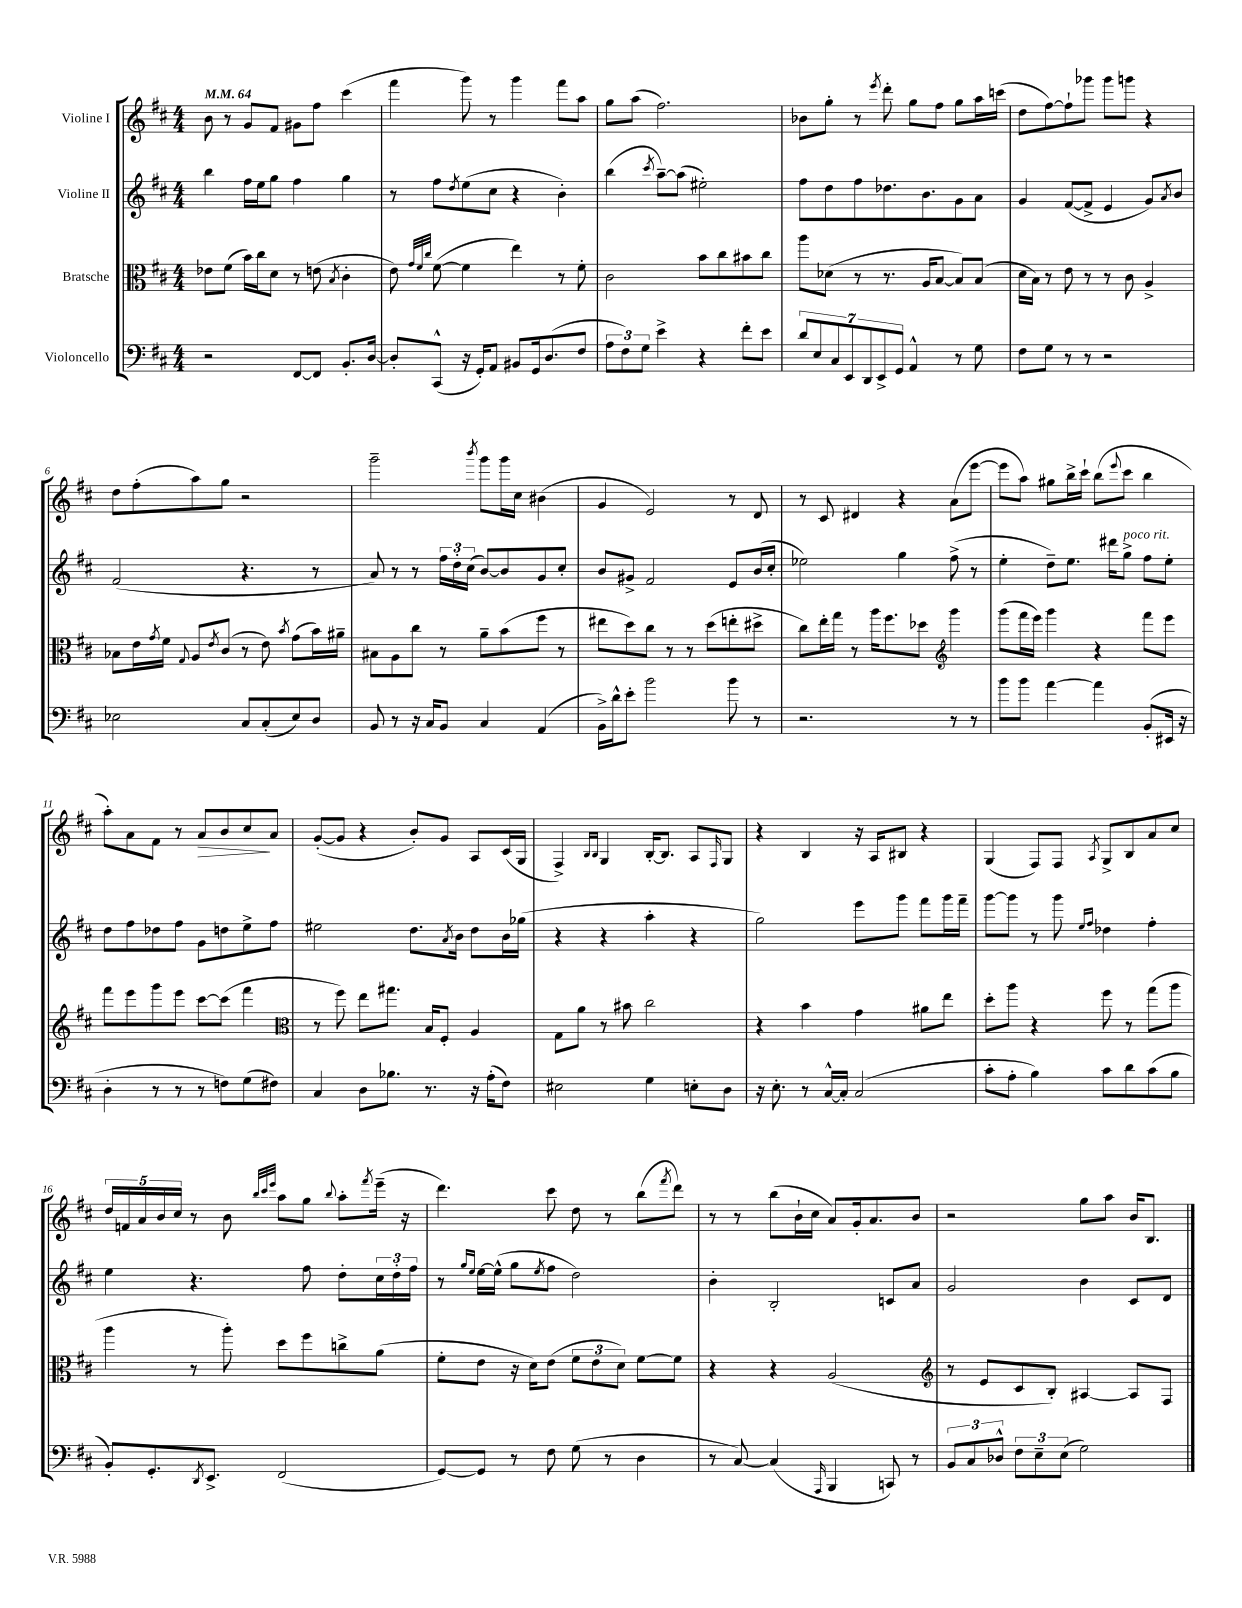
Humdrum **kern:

**kern	**kern	**kern	**kern	**dynam
*part4	*part3	*part2	*part1	*part1
*staff4	*staff3	*staff2	*staff1	*staff1
*I"Violoncello	*I"Bratsche	*I"Violine II	*I"Violine I	*
*clefF4	*clefC3	*clefG2	*clefG2	*
*k[f#c#]	*k[f#c#]	*k[f#c#]	*k[f#c#]	*
*M4/4	*M4/4	*M4/4	*M4/4	*
*MM64	*MM64	*MM64	*MM64	*
=1	=1	=1	=1	=1
2r	8e-X\L	4bb\	8b\	.
.	(8f#\J	.	8r	.
.	16b\LL)	16ff#\LL	8g/L	.
.	16cc#\J	16ee\J	.	.
.	8d\J	8gg\J	8f#/J	.
[8FF#/L	8r	4ff#\	8g#X\L	.
8FF#/J]	(8en\	.	8ff#\J	.
.	8qB/	.	.	.
8.BB'/L	4c#'\	4gg\	(4ccc#\	.
[16D/Jk	.	.	.	.
=2	=2	=2	=2	=2
8D'/L]	8e\)	8r	4fff#\	.
.	32qqg/LLL	.	.	.
.	32qqf#/	.	.	.
.	32qqcc#/JJJ	.	.	.
(8CC#^^/J	([8f#\	8ff#\L	.	.
.	.	8qdd/	.	.
16r	4f#\]	(8ee\	8ggg\)	.
16GG'/KL)	.	.	.	.
8AA/J	.	8cc#\J	8r	.
8BB#X/L	4ee\)	4r	4ggg\	.
16GG/k	.	.	.	.
(8.D/	.	.	.	.
.	8r	4b'\)	8fff#\L	.
8F#/J	8f#'\	.	8aa\J	.
=3	=3	=3	=3	=3
12A\L	2c#\	(4bb\	8gg\L	.
12F#\)	.	.	.	.
.	.	.	(8aa\J	.
12G\J	.	.	.	.
.	.	8qccc#/	.	.
4e^\	.	[8aa~\L)	2.ff#\)	.
.	.	(8aa\J]	.	.
4r	8b\L	2ee#X'\)	.	.
.	8cc#\	.	.	.
8f#'\L	8b#X\	.	.	.
8e\J	8cc#\J	.	.	.
=4	=4	=4	=4	=4
14d/L	8aa\L	8ff#\L	8b-X\L	.
14E/	.	.	.	.
.	(8d-X\J	8dd\	8gg'\J	.
14C#/	.	.	.	.
14EE/	.	.	.	.
.	8r	8ff#\	8r	.
14DD/	.	.	.	.
14EE^/	.	.	.	.
.	.	.	8qeee/	.
.	8.r	8.dd-X\	8ddd'\	.
14GG/J	.	.	.	.
4AA^^/	.	.	8gg\L	.
.	16A/KL	8.b\	.	.
.	[8B/J	.	8ff#\J	.
8r	8B/L])	8g\	8gg\L	.
8G\	(8B/J	8a\J	16aa\L	.
.	.	.	(16cccn\JJ	.
=5	=5	=5	=5	=5
8F#\L	16d\LL	4g/	8dd\L	.
.	16B\JJ)	.	.	.
8G\J	8r	.	[8ff#\)	.
8r	8e\	([8f#/L	8ff#`\]	.
8r	8r	8f#^/J]	8ggg-X\J	.
2r	8r	4e/	8ggg-\L	.
.	8c#\	.	8gggn\J	.
.	4A^/	8g/L)	4r	.
.	.	8qa/	.	.
.	.	8b/J	.	.
!!LO:LB:g=z
=6	=6	=6	=6	=6
2E-X\	8B-X\L	(2f#/	8dd\L	.
.	16e\L	.	(8ff#'\	.
.	8qg/	.	.	.
.	16f#\JJ	.	.	.
.	8qqG/	.	.	.
.	8A/L	.	8aa\)	.
.	8qe/	.	.	.
.	(8c#/J	.	8gg\J	.
8C#/L	8r	4.r	2r	.
(8C#'/	8e\)	.	.	.
.	8qb/	.	.	.
8E-/)	(8g\L	.	.	.
8D/J	16b\L)	8r	.	.
.	16a#X~\JJ	.	.	.
=7	=7	=7	=7	=7
8BB/	8B#X\L	8a/)	2ggg~\	.
8r	8A\	8r	.	.
16r	8cc#\J	8r	.	.
16C#/KL	.	.	.	.
8BB/J	8r	24ff#\LL	.	.
.	.	24dd'\	.	.
.	.	(24cc#\JJ	.	.
.	.	.	8qbbb/	.
4C#/	8a~\L	[8b/L)	8ggg\L	.
.	(8b\	8b/]	16ggg\L	.
.	.	.	16cc#\JJ	.
(4AA/	8ff#\J	8g/	(4b#X\	.
.	8r	8cc#'/J	.	.
=8	=8	=8	=8	=8
16BB^\LL)	8ee#X\L	8b/L	4g/	.
16d^^\J	.	.	.	.
8e'\J	8dd\)	8g#X^/J	.	.
2b\	8cc#\J	2f#/	2e/)	.
.	8r	.	.	.
.	8r	.	.	.
.	(8dd\L	.	.	.
8b\	8een'\	8e/L	8r	.
8r	8dd#X^\J	(16b/L	8d/	.
.	.	16cc#'/JJ	.	.
=9	=9	=9	=9	=9
2.r	8cc#\L)	2ee-X\)	8r	.
.	16ee'\L	.	8c#/	.
.	16gg\JJ	.	.	.
.	8r	.	4d#X/	.
.	16aa\KL	.	.	.
.	8.ff#\	.	.	.
.	.	4gg\	4r	.
.	8dd-X\J	.	.	.
*	*clefG2	*	*	*
8r	4ggg\	(8ff#^\	(8a\L	.
8r	.	8r	[8eee\J	.
=10	=10	=10	=10	=10
8b\L	(8ggg\L	4ee'\	8eee\L]	.
8b\J	16fff#\L	.	8aa\J)	.
.	16eee\JJ)	.	.	.
[4a\	4ggg\	8dd~\L)	8gg#X\L	.
.	.	8.ee\J	16bb^\L	.
.	.	.	16ccc#`\JJ	.
4a\]	4r	.	(8bb\L	.
.	.	16ddd#X\KL	.	.
.	.	.	8qqeee/	.
!	!	!LO:TX:a:i:t=poco rit.	!	!
.	.	8gg^\J	8ccc#\J	.
(8BB'/L	8fff#\L	8ff#\L	4bb\	.
16EE#X/Jk	8eee\J	8ee'\J	.	.
16r	.	.	.	.
!!LO:LB:g=z
=11	=11	=11	=11	=11
4D'\	8fff#\L	8dd\L	8aa'\L)	.
.	8eee\	8ff#\	8a\	.
8r	8ggg\	8dd-X\	8f#\J	.
8r	8eee\J	8ff#\J	8r	.
!	!	!	!	!LO:HP:b
8r	[8ccc#\L	8g\L	8a/L	>
8Fn\L)	(8ccc#\J]	8ddn\	8b/	.
(8G\	4fff#\	8ee^\	8cc#/	.
8F#X\J)	.	8ff#\J	8a/J	]
=12	=12	=12	=12	=12
*	*clefC3	*	*	*
4C#/	8r	2ee#X\	([8g'/L	.
.	8ff#\)	.	8g/J]	.
8D\L	8ee\L	.	4r	.
8.B-X\J	8.gg#X\J	.	.	.
.	.	8.dd\L	8b'/L)	.
8.r	16B/KL	.	.	.
.	8F#'/J	.	8g/J	.
.	.	8qa/	.	.
.	.	16b\Jk	.	.
16r	4A/	8dd\L	8A/L	.
(16A'\KL	.	.	.	.
8F#\J)	.	16b\L	(16c#/L	.
.	.	(16gg-X\JJ	16G/JJ	.
=13	=13	=13	=13	=13
2E#X\	8G\L	4r	4F#^/)	.
.	8a\J	.	.	.
.	.	.	16qqB/LL	.
.	.	.	16qqB/JJ	.
.	8r	4r	4G/	.
.	8b#X\	.	.	.
4G\	2cc#\	4aa'\	[16B'/KL	.
.	.	.	8.B/J]	.
8En'\L	.	4r	8A/L	.
.	.	.	16qqF#/	.
8D\J	.	.	8G/J	.
=14	=14	=14	=14	=14
16r	4r	2gg\)	4r	.
8.E'\	.	.	.	.
8r	4b\	.	4B/	.
[16C#^^/LL	.	.	.	.
16C#'/JJ]	.	.	.	.
(2C#/	4g\	8eee\L	16r	.
.	.	.	16A/KL	.
.	.	8ggg\J	8B#X/J	.
.	8a#X\L	8fff#\L	4r	.
.	8ee\J	16ggg\L	.	.
.	.	16fff#~\JJ	.	.
=15	=15	=15	=15	=15
8c#'\L	8dd'\L	[8ggg\L	(4G/	.
8A'\J	8aa\J	8ggg\J]	.	.
4B\)	4r	8r	8F#/L)	.
.	.	8ggg\	8F#/J	.
.	.	16qqee/LL	.	.
.	.	16qqff#/JJ	8qA/	.
8c#\L	8ff#\	4dd-X\	8G^/L	.
8d\	8r	.	8B/	.
(8c#\	(8gg\L	4ff#'\	8a/	.
8B\J	8aa\J	.	8cc#/J	.
!!LO:LB:g=z
=16	=16	=16	=16	=16
8BB'/L)	4aa\	4ee\	20dd/LL	.
.	.	.	20fn/	.
.	.	.	20a/	.
8.GG'/	.	.	.	.
.	.	.	20b/	.
.	.	.	20cc#/JJ	.
.	8r	4.r	8r	.
8qDD/	.	.	.	.
8.EE^/J	.	.	.	.
.	8aa'\)	.	8b\	.
.	.	.	32qqbb/LLL	.
.	.	.	32qqccc#/	.
.	.	.	32qqeee/JJJ	.
(2FF#/	8dd\L	.	8aa\L	.
.	8ff#\	8ff#\	8gg\J	.
.	.	.	8qqbb/	.
.	8ccn^\	8dd'\L	8aa'\L	.
.	.	.	8qfff#/	.
.	(8a\J	24cc#\L	(16eee~\Jk	.
.	.	24dd'\	.	.
.	.	.	16r	.
.	.	24ff#\JJ	.	.
=17	=17	=17	=17	=17
[8GG/L)	8f#'\L	8r	4.ddd\)	.
.	.	16qqgg/LL	.	.
.	.	16qqee/JJ	.	.
8GG/J]	8e\J	[16ee\LL	.	.
.	.	(16ee^^\JJ]	.	.
8r	16r	8gg\L	.	.
.	16d\KL)	.	.	.
.	.	8qee/	.	.
8F#\	(8e\J	8ff#\J	8ccc#\	.
(8G\	12f#\L	2dd\)	8dd\	.
.	12e\	.	.	.
8r	.	.	8r	.
.	12d\J)	.	.	.
4D\	[8f#\L	.	(8bb\L	.
.	.	.	8qfff#/	.
.	8f#\J]	.	8ddd\J)	.
=18	=18	=18	=18	=18
8r	4r	4b'\	8r	.
[8C#/)	.	.	8r	.
(4C#/]	4r	2B'/	(8bb\L	.
.	.	.	16b`\L	.
.	.	.	16cc#\JJ	.
16qqAAA/	.	.	.	.
4BBB/	(2A/	.	8a/L)	.
.	.	.	16g'/k	.
.	.	.	8.a/	.
8CCn/)	.	8cn/L	.	.
8r	.	8a/J	8b/J	.
=19	=19	=19	=19	=19
*	*clefG2	*	*	*
12BB/L	8r	2g/	2r	.
12C#/	.	.	.	.
.	8e/L	.	.	.
12D-X^^/J	.	.	.	.
12F#\L	8c#/	.	.	.
12E~\	.	.	.	.
.	8B'/J)	.	.	.
(12E\J	.	.	.	.
2G\)	[4A#X/	4b\	8gg\L	.
.	.	.	8aa\J	.
.	8A#/L]	8c#/L	16b/KL	.
.	.	.	8.B/J	.
.	8F#/J	8d/J	.	.
==	==	==	==	==
*-	*-	*-	*-	*-
